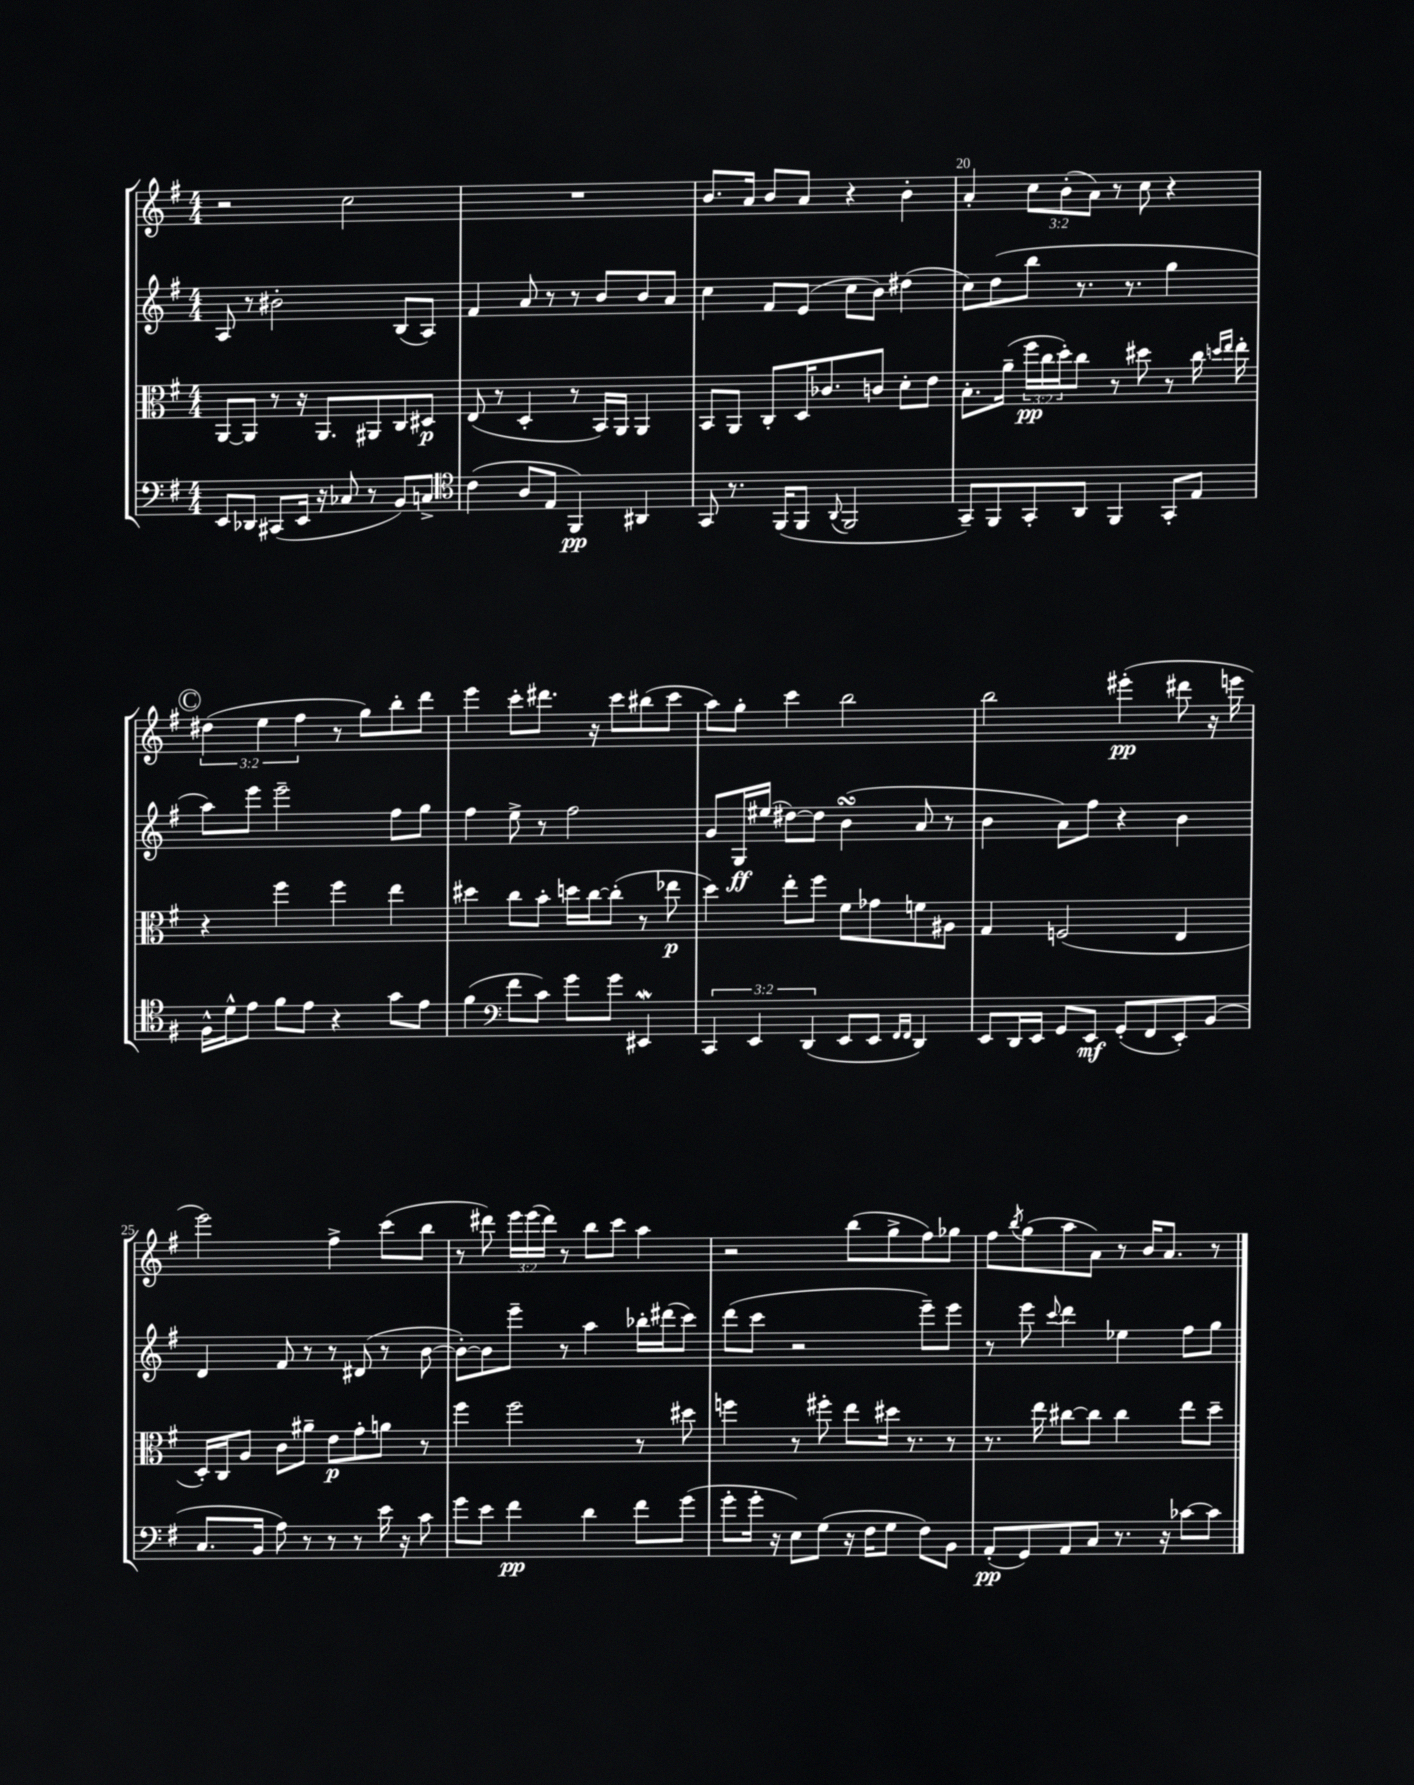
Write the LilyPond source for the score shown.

<<
\new StaffGroup <<
\new Staff = "s0" {
    \clef treble \key g \major \numericTimeSignature \time 4/4 \override Staff.TupletNumber.text = #tuplet-number::calc-fraction-text
    r2 c''2 |
    R1 |
    b'8. a'16 b'8 a'8 r4 b'4-. |
    a'4-. \tuplet 3/2 { c''8 b'8-.( a'8) } r8 c''8 r4 |
    \mark \markup { \circle "C" } \tuplet 3/2 { dis''4( e''4 fis''4 } r8 g''8) b''8-. d'''8 |
    e'''4 c'''8-. dis'''8. r16 c'''8 bis''8( c'''8 |
    a''8) g''8-. c'''4 b''2 |
    b''2 eis'''4-.\pp( dis'''8 r16 e'''16 |
    e'''2) fis''4-> c'''8( b''8 |
    r8 dis'''8) \tuplet 3/2 { e'''16 e'''16( dis'''16) } r8 b''8 c'''8 a''4 |
    r2 b''8( g''8-> fis''8) ges''8 |
    fis''8 \acciaccatura { b''8 } g''8( a''8 a'8) r8 b'16 a'8. r8 \bar "|." |
}
\new Staff = "s1" {
    \clef treble \key g \major \numericTimeSignature \time 4/4
    a8 r8 bis'2-. b8( a8) |
    fis'4 a'8 r8 r8 b'8 b'8 a'8 |
    c''4 fis'8 e'8( c''8 b'8) dis''4( |
    c''8) d''8( b''8 r8. r8. g''4 |
    \mark \markup { \circle "C" } a''8) e'''8 e'''2-- fis''8 g''8 |
    fis''4 e''8-> r8 fis''2 |
    g'8 g16\ff eis''16( dis''8~) dis''8 b'4\turn( a'8 r8 |
    b'4 a'8) fis''8 r4 b'4 |
    d'4 fis'8 r8 r8 dis'8( r8 b'8~ |
    b'8~-.) b'8 e'''8-- r8 a''4 bes''16-. dis'''16( c'''8) |
    d'''8( c'''8 r2 e'''8--) e'''8 |
    r8 e'''8 \appoggiatura { c'''8 } d'''4 ees''4 fis''8 g''8 \bar "|." |
}
\new Staff = "s2" {
    \clef alto \key g \major \numericTimeSignature \time 4/4 \override Staff.TupletNumber.text = #tuplet-number::calc-fraction-text
    a,8~ a,8 r8 r16 a,8. ais,8 c8 dis8\p |
    e8( r8 d4-. r8 b,16) a,16 a,4 |
    b,8 a,8 c8-. d16 ces'8. c'8 d'8-. e'8 |
    b8.-. a'16--( \tuplet 3/2 { fis''16\pp c''16 d''16-.) } c''8 r8 dis''8 r8 c''16 \grace { d''16 e''16 } e''16-. |
    \mark \markup { \circle "C" } r4 fis''4 fis''4 e''4 |
    dis''4 c''8 b'8-. d''16 c''16~ c''8-.( r8 ees''8\p |
    d''4) e''8-. fis''8 fis'8 ges'8 f'8 ais8 |
    g4 f2( e4 |
    d16-.) c16 a8 c'8 ais'8-- e'8\p g'8-. a'8 r8 |
    fis''4 fis''2 r8 dis''8 |
    f''4 r8 fis''8-. e''8 dis''16 r8. r8 |
    r8. e''16 cis''8~ cis''8 cis''4 e''8 d''8-- \bar "|." |
}
\new Staff = "s3" {
    \clef bass \key g \major \numericTimeSignature \time 4/4 \override Staff.TupletNumber.text = #tuplet-number::calc-fraction-text
    e,8 des,8 cis,8( e,16 r16 ces8 r8 b,8) c8-> |
    \clef tenor c'4( a8 e8 fis,4\pp) ais,4 |
    g,8 r8. fis,16( fis,8 \appoggiatura { a,8 } fis,2 |
    g,8--) fis,8 g,8-. a,8 fis,4 g,8-. e8 |
    \mark \markup { \circle "C" } fis16-^ d'16-^ e'8 fis'8 e'8 r4 g'8 e'8 |
    fis'4( \clef bass fis'8 c'8) g'8 g'8 eis,4\mordent |
    \tuplet 3/2 { c,4 e,4 d,4( } e,8 e,8 \grace { fis,16 fis,16 } d,4) |
    e,8 d,16 e,16 g,8 e,8\mf g,8-.( fis,8 e,8-.) b,8( |
    c8. b,16 a8) r8 r8 r8 e'16 r16 c'8 |
    g'8 e'8 fis'4\pp d'4 fis'8 g'8( |
    g'8-. g'16-. r16 e8) g8( r16 fis16 g8 fis8) b,8 |
    a,8-.\pp( g,8) a,8 c8 r8. r16 ces'8~ ces'8 \bar "|." |
}
>>
>>
\layout { \context { \Score currentBarNumber = #17 \override BarNumber.break-visibility = ##(#f #t #t) barNumberVisibility = #(every-nth-bar-number-visible 5) } }
